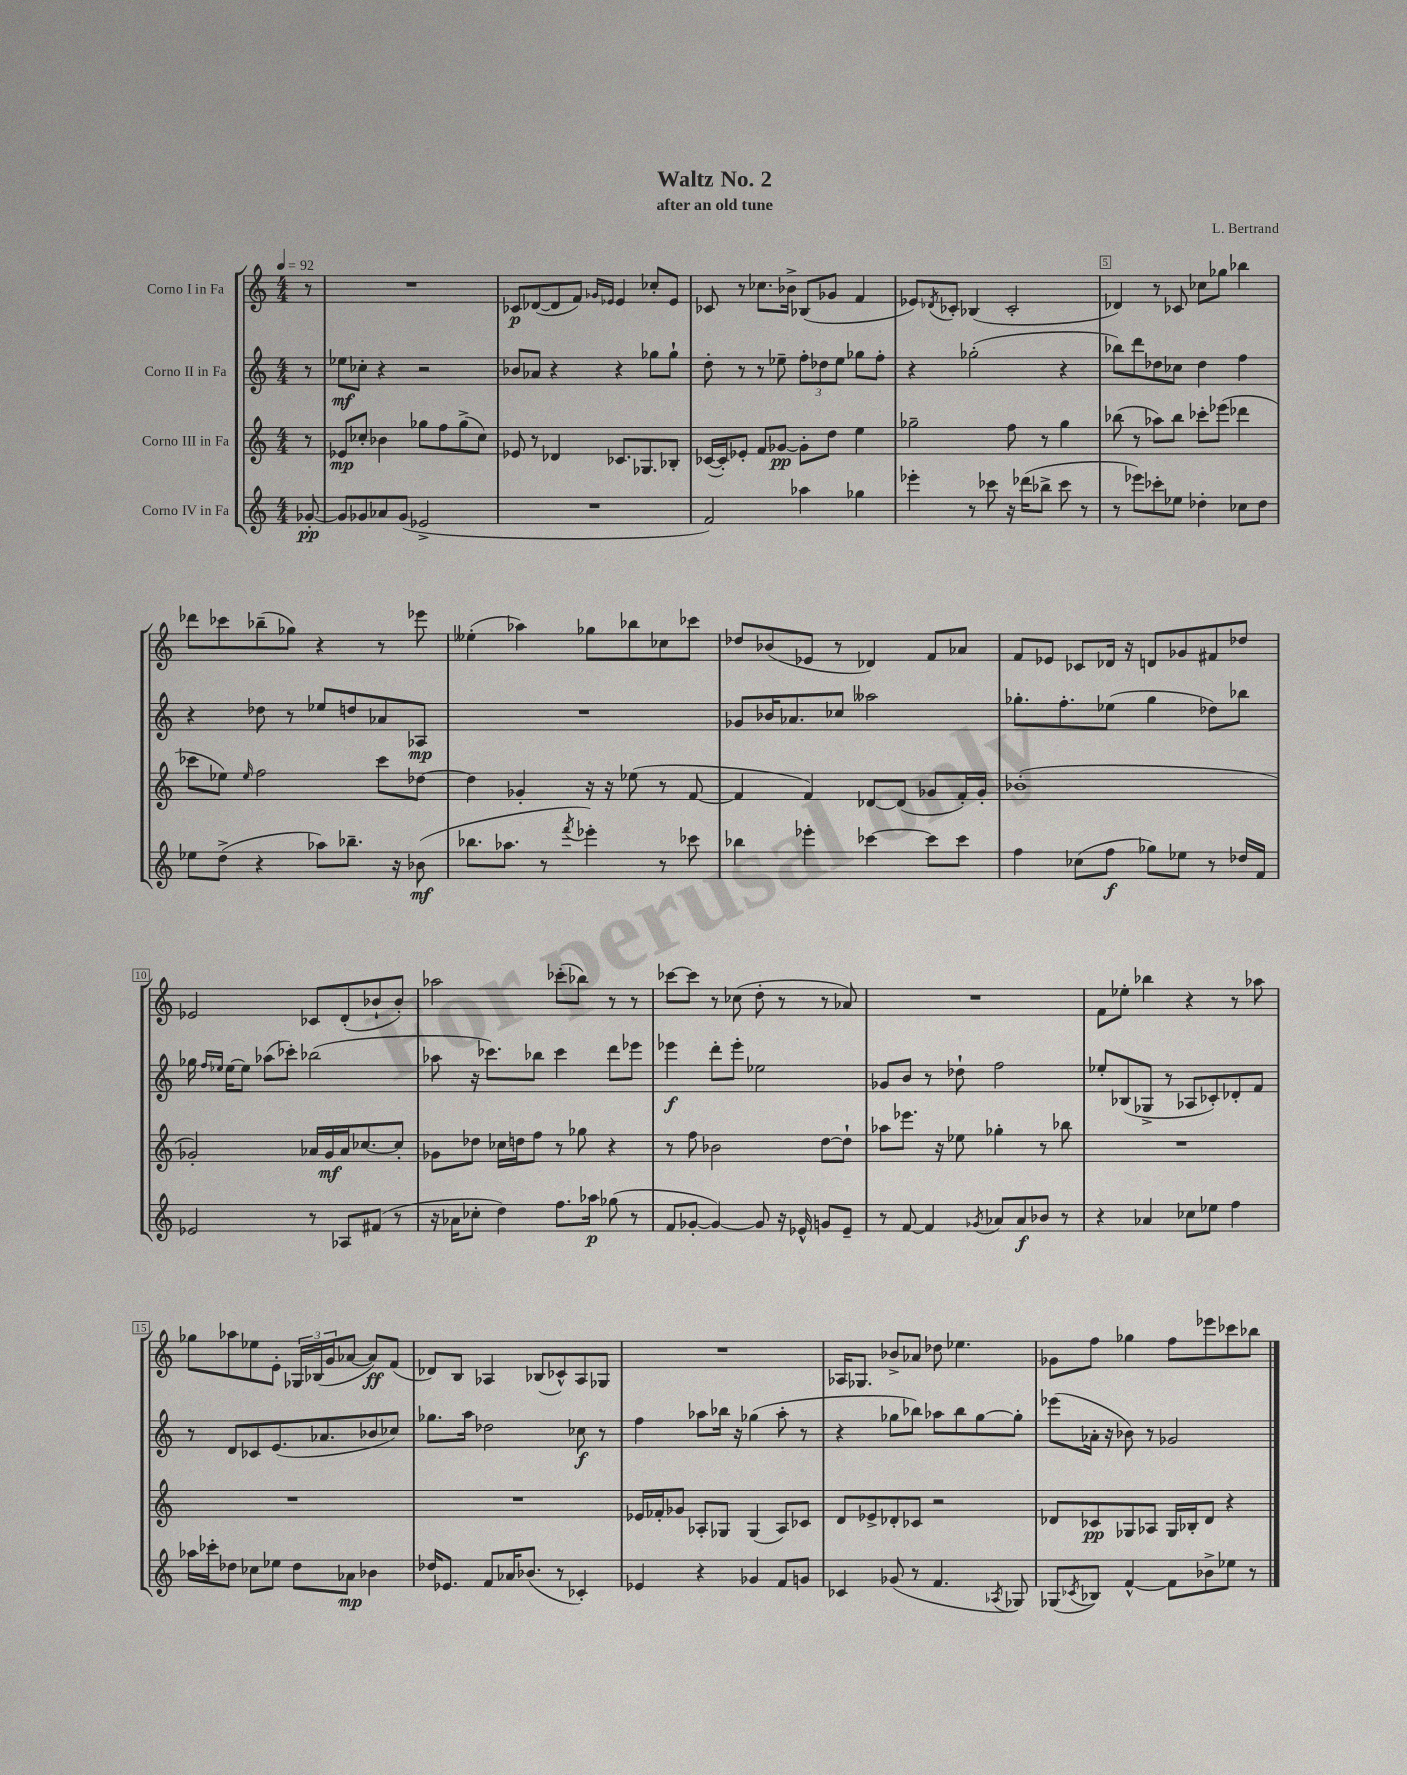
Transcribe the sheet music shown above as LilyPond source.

\header { title = "Waltz No. 2" composer = "L. Bertrand" subtitle = "after an old tune" }
<<
\new StaffGroup <<
\new Staff = "s0" \with { instrumentName = "Corno I in Fa" } {
    \clef treble \key c \major \numericTimeSignature \time 4/4 \partial 8 \tempo 4 = 92
    r8 |
    R1 |
    ces'8\p des'8~( des'8 f'8) \grace { ges'16 ees'16 } ees'4 ces''8-. ees'8 |
    ces'8 r8 ces''8. bes'16-> bes8( ges'8 f'4 |
    ees'8) \acciaccatura { des'8 } ces'8-. bes4( ces'2-. |
    des'4) r8 ces'8 ces''8 ges''8 bes''4 |
    des'''8 ces'''8 bes''8--( ges''8) r4 r8 ees'''8 |
    eeses''4-.( aes''4) ges''8 bes''8 ces''8 ces'''8 |
    des''8 bes'8( ees'8 r8 des'4) f'8 aes'8 |
    f'8 ees'8 ces'8 des'16 r16 d'8 ges'8 fis'8 des''8 |
    ees'2 ces'8 d'8-.( bes'8-! bes'8-.) |
    aes''2 ces'''8-.( bes''8) r8 r8 |
    ces'''8~ ces'''8 r8 ces''8( d''8-. r8 r8 aes'8) |
    R1 |
    f'8 ees''8-. bes''4 r4 r8 aes''8 |
    ges''8 aes''8 ees''8 e'8-. \tuplet 3/2 { ges16 bes16( g'16 } aes'8~ aes'8\ff) f'8( |
    des'8) b8 aes4 bes8( ces'8-^) aes8 ges8 |
    R1 |
    aes16 ges8. bes'8-> aes'8 des''8 ees''4. |
    ges'8 f''8 ges''4 f''8 ees'''8 ces'''8 bes''8 \bar "|." |
}
\new Staff = "s1" \with { instrumentName = "Corno II in Fa" } {
    \clef treble \key c \major \numericTimeSignature \time 4/4 \partial 8
    r8 |
    ees''8\mf ces''8-. r4 r2 |
    bes'8 aes'8 r4 r4 ges''8 ges''8-! |
    d''8-. r8 r8 ees''8-- \tuplet 3/2 { f''8-. des''8 ees''8 } ges''8 f''8-. |
    r4 ges''2-.( r4 |
    bes''8) d'''8 des''8 ces''8 des''4 f''4 |
    r4 des''8 r8 ees''8 d''8 aes'8 aes8\mp |
    R1 |
    ges'8 bes'16 aes'8. ces''8 aeses''2 |
    ges''8.-. f''8.-. ees''8( ges''4 des''8) bes''8 |
    ges''16 \grace { f''16 ees''16 } ees''16~ ees''8 aes''8( ces'''8-.) bes''2( |
    aes''8 r16 ces'''8.) bes''8 ces'''4 d'''8 ees'''8 |
    ees'''4\f d'''8-. ees'''8-. ees''2 |
    ges'8 b'8 r8 des''8-! f''2 |
    ees''8-. bes8( ges8-> r8 aes8 ces'8-.) des'8-. f'8 |
    r8 d'8 ces'8 e'8.( aes'8. bes'8 ces''8) |
    ges''8. a''16 des''2 ces''8\f r8 |
    f''4 aes''8 bes''16 r16 ges''4( aes''8-. r8 |
    r4 ges''8 bes''8) aes''8 bes''8 ges''8~ ges''8-. |
    ees'''8( aes'16-. r16 bes'8) r8 ges'2 \bar "|." |
}
\new Staff = "s2" \with { instrumentName = "Corno III in Fa" } {
    \clef treble \key c \major \numericTimeSignature \time 4/4 \partial 8
    r8 |
    ees'8\mp ces''8-. bes'4 ges''8 f''8 ges''8->( ces''8) |
    ees'8 r8 des'4 ces'8. ges8. bes8-. |
    ces'16~( ces'16-.) ees'8-. f'8 ges'8~\pp ges'8-. d''8 e''4 |
    ges''2-- f''8 r8 ges''4 |
    bes''8( r8 aes''8) bes''8 ces'''8-. ees'''8( des'''4 |
    ces'''8 ees''8) \grace { ees''16 } f''2 ces'''8 des''8~ |
    des''4 ges'4-. r16 r16 ees''8( r8 f'8~ |
    f'4 f'4) des'8~ des'8( ges'8 f'16-.) ges'16-. |
    bes'1-.( |
    ges'2-.) aes'16 ges'16\mf aes'16 ces''8.~ ces''8-. |
    ges'8 des''8 ces''16 d''16 f''8 r8 ges''8 r4 |
    r8 f''8 bes'2 d''8~ d''8-! |
    aes''8 ees'''8. r16 ees''8 ges''4-. r8 bes''8 |
    R1 |
    R1 |
    R1 |
    ees'16 fes'16-. ges'8 aes8-. ges8 ges4( aes8) ces'8 |
    d'8 ees'8-> des'8-. ces'8 r2 |
    des'8 ces'8\pp ges8 aes8 ges16 bes16-. des'8 r4 \bar "|." |
}
\new Staff = "s3" \with { instrumentName = "Corno IV in Fa" } {
    \clef treble \key c \major \numericTimeSignature \time 4/4 \partial 8
    ges'8~-.\pp |
    ges'8 ges'8 aes'8 ges'8( ees'2-> |
    R1 |
    f'2) aes''4 ges''4 |
    ees'''4-. r8 ces'''8 r16 des'''16( bes''8-> ces'''8 r8 |
    r8 ees'''8) ces'''8-. ees''8 des''4-. ces''8 des''8 |
    ees''8 d''8->( r4 aes''8) bes''8.-- r16 bes'8\mf( |
    bes''8. aes''8. r8 \acciaccatura { f'''8 } ees'''4-.) r8 ces'''8 |
    bes''4 ees'''4-. ces'''4~ ces'''8 ces'''8 |
    f''4 ces''8( f''8\f ges''8) ees''8 r8 des''16 f'16 |
    ees'2 r8 aes8 fis'8( r8 |
    r16 aes'16 ces''8-. d''4) f''8. aes''16\p ges''8( r8 |
    f'8 ges'8~-. ges'4~) ges'8 r16 ees'16-^ g'8 ees'8-- |
    r8 f'8~ f'4 \acciaccatura { ges'8 } aes'8 aes'8\f bes'8 r8 |
    r4 aes'4 ces''8 ees''8 f''4 |
    aes''16 ces'''16-. des''8 ces''8 ees''8 des''8 aes'8\mp bes'4 |
    des''16 ees'8. f'8 aes'16 bes'8.( r8 ces'4-.) |
    ees'4 r4 ges'4 f'8 g'8 |
    ces'4 ges'8( r8 f'4. \acciaccatura { aes8 } ges8) |
    ges8( \acciaccatura { ces'8 } bes8) f'4~-^ f'8 bes'8-> ees''8 r8 \bar "|." |
}
>>
>>
\layout { \context { \Score \override BarNumber.break-visibility = ##(#f #t #t) barNumberVisibility = #(every-nth-bar-number-visible 5) \override BarNumber.stencil = #(make-stencil-boxer 0.1 0.3 ly:text-interface::print) } }
